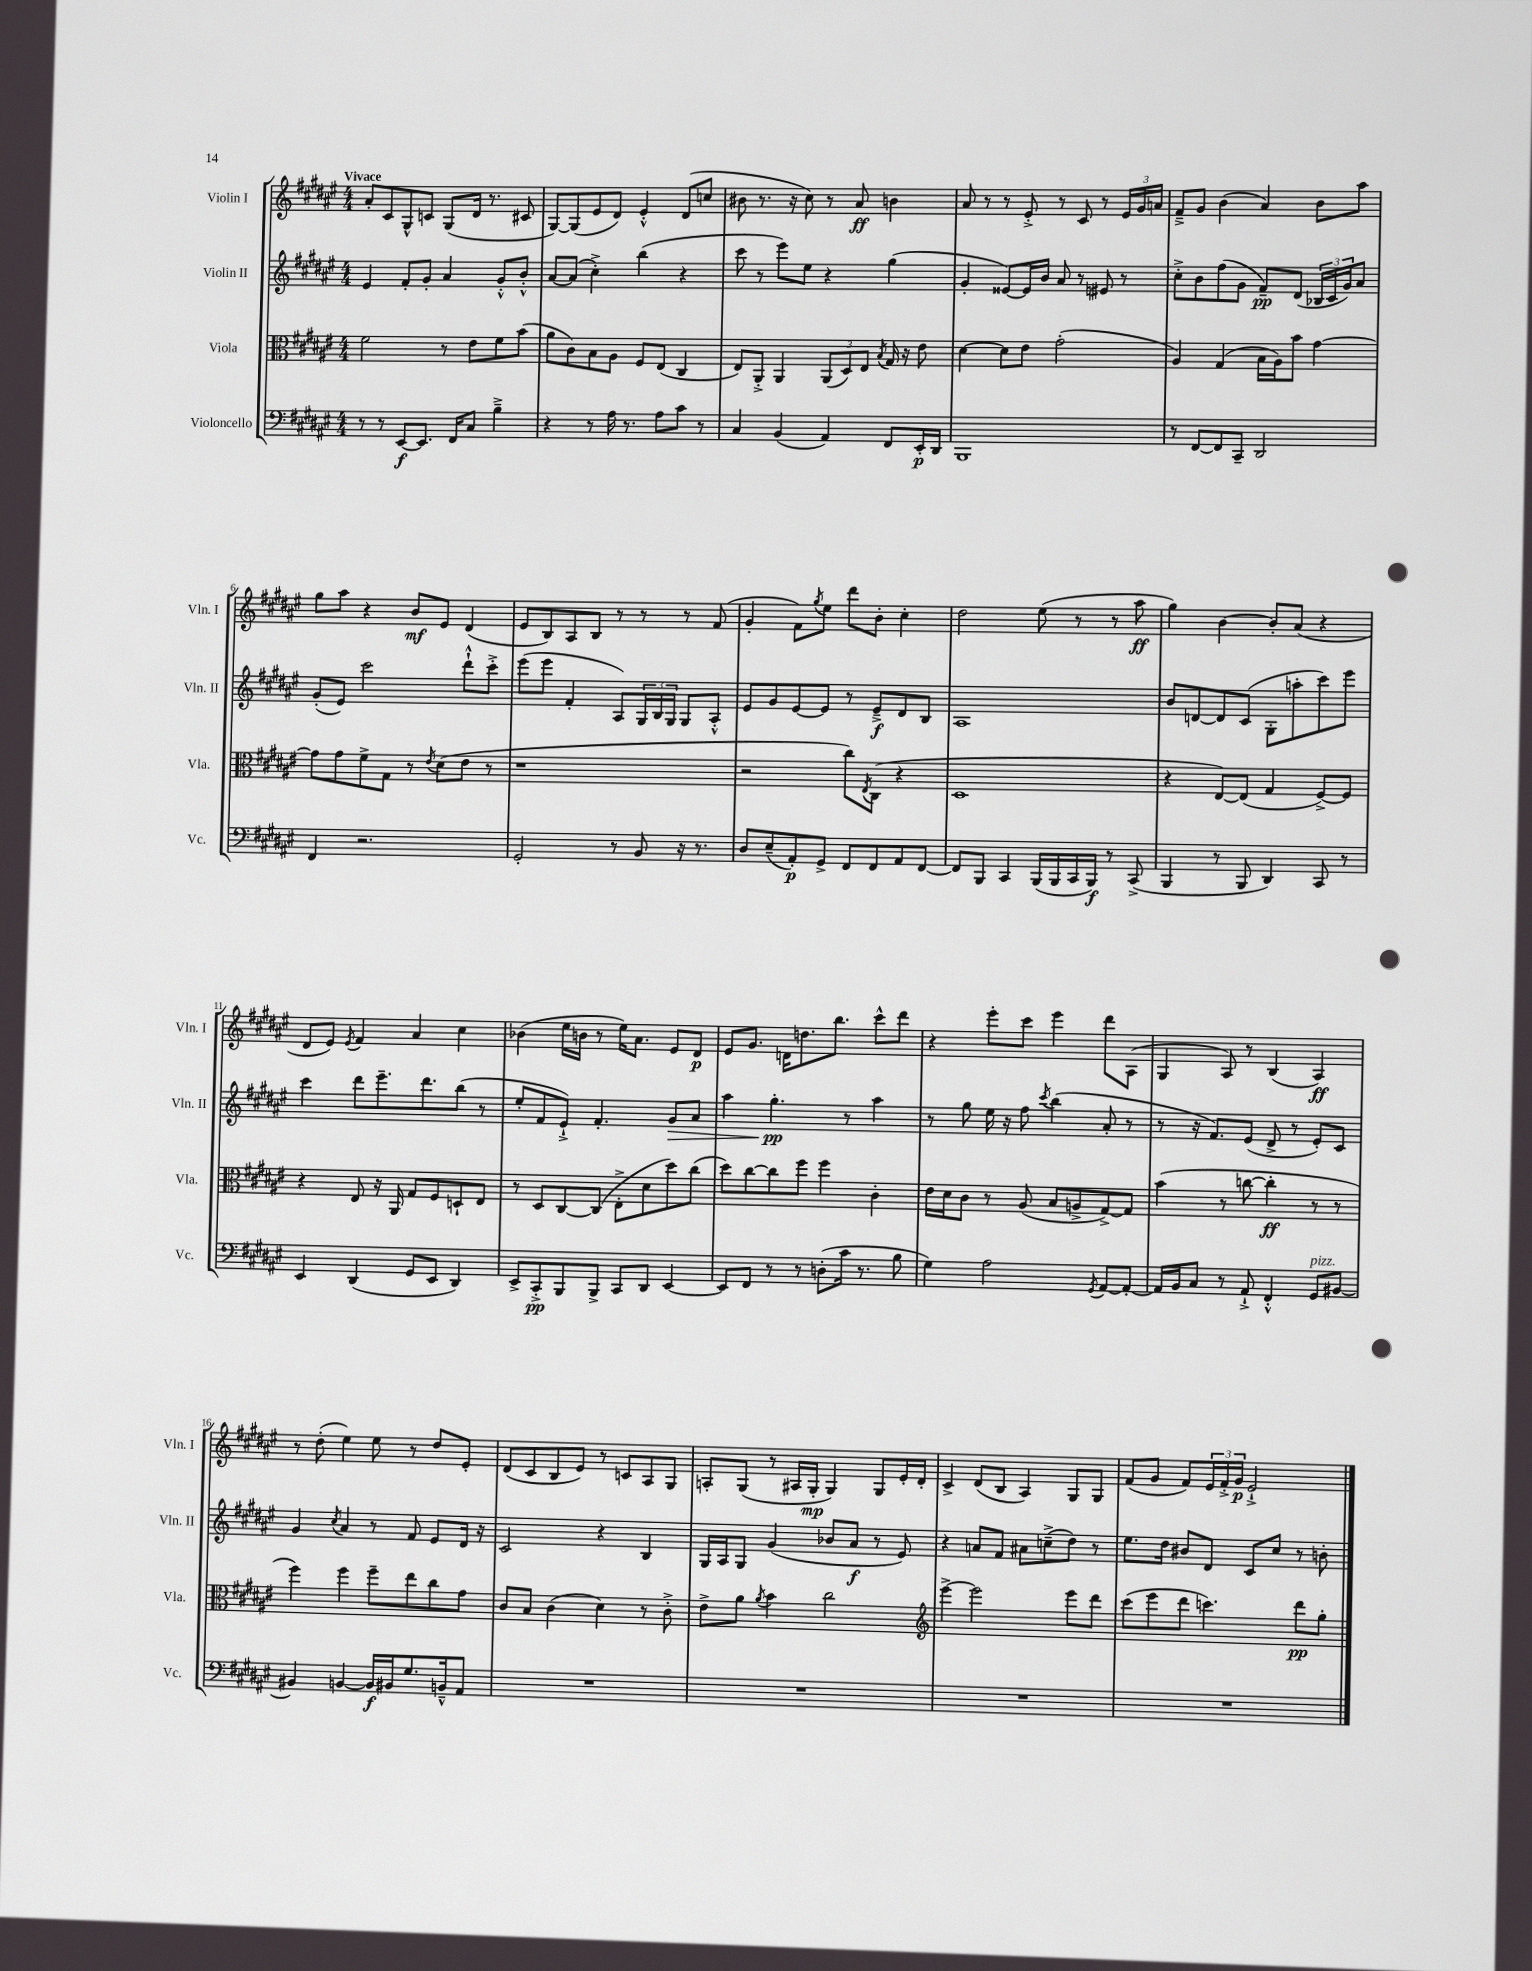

**kern	**kern	**kern	**kern
*staff4	*staff3	*staff2	*staff1
*clefF4	*clefC3	*clefG2	*clefG2
*k[f#c#g#d#a#e#]	*k[f#c#g#d#a#e#]	*k[f#c#g#d#a#e#]	*k[f#c#g#d#a#e#]
*M4/4	*M4/4	*M4/4	*M4/4
8r	2f#	4e#	8a#'
8r	.	.	8c#
[8EE#	.	8f#'	8G#^^
8.EE#]	.	8g#'	8c
.	8r	4a#	(8G#
16FF#	.	.	.
8C#	8e#	.	16d#
.	.	.	8.r
4B~^	8f#	8g#'^^	.
.	(8b	8b'^^	8c#
=	=	=	=
4r	8a#	[8a#	[8G#)
.	8c#)	(8a#]	(8G#]
8r	8B	4cc#'^)	8e#
16A#	8A#	.	8d#)
8.r	.	.	.
.	8F#	(4bb	4e#'^^
8A#	(8E#	.	.
8c#	4C#	4r	(8d#
8r	.	.	8cc
=	=	=	=
4C#	8E#)	8ccc#	8b#
.	8AA#'^	8r	8.r
(4BB	4AA#	8eee#)	.
.	.	.	16r
.	.	8ee#	8cc#)
4AA#)	(12AA#	4r	8r
.	12D#)	.	.
.	.	.	8a#
.	12E#	.	.
.	8qB	.	.
8FF#	16G#	(4gg#	4b
.	16r	.	.
16EE#'	8e#	.	.
16DD#	.	.	.
=	=	=	=
1BBB	[4d#	4g#'	8a#
.	.	.	8r
.	8d#]	[8e##)	8r
.	8e#	16e##]	8e#'^
.	.	16b	.
.	(2g#'	8a#	8r
.	.	8r	8c#
.	.	8e#	8r
.	.	8r	24e#
.	.	.	24g#
.	.	.	24a
=	=	=	=
8r	4A#)	8cc#'^	8f#~^
[8FF#	.	8b	8g#
8FF#]	(4G#	(8ff#	(4b
8CC#~	.	8g#	.
2DD#	16B	8f#~)	4a#)
.	16A#)	.	.
.	8b	(8d#	.
.	[4g#	24B-	8b
.	.	24c#	.
.	.	24g#)	.
.	.	8a#	8aa#
=	=	=	=
4FF#	8g#]	(8g#'	8gg#
.	8g#	8e#)	8aa#
2.r	8f#^	2ccc#	4r
.	8G#	.	.
.	8r	.	8b
.	8qe#	.	.
.	(8d#	.	8e#
.	8e#	8ddd#`^^	(4d#
.	8r	8ccc#'^	.
=	=	=	=
2GG#'	1r	(8eee#	8e#
.	.	8eee#	8B)
.	.	4f#'	8A#
.	.	.	8B
8r	.	8A#)	8r
8BB	.	24G#	8r
.	.	24B	.
.	.	24G#	.
16r	.	8G#	8r
8.r	.	.	.
.	.	8A#'^^	(8f#
=	=	=	=
8D#	2r	8e#	4g#'
(8E#~	.	8g#	.
8AA#')	.	[8e#	8f#)
.	.	.	8qgg#
8GG#^	.	8e#]	8ee#
8FF#	8cc#)	8r	8ddd#
.	8qE#	.	.
8FF#	(8C#	8e#~^	8b'
8AA#	4r	8d#	4cc#'
[8FF#	.	8B	.
=	=	=	=
8FF#]	1D#	1A#	2dd#
8BBB	.	.	.
4CC#	.	.	.
(16BBB	.	.	(8ee#
16BBB	.	.	.
16CC#	.	.	8r
16BBB)	.	.	.
8r	.	.	8r
(8CC#^	.	.	8aa#
=	=	=	=
4BBB	4r	8b	4gg#)
.	.	[8d	.
8r	[8E#)	8d]	[4b
8BBB	(8E#]	(8c#	.
4DD#)	4G#	8G#'	8b']
.	.	8aa'	(8a#
8CC#	[8F#^)	8ccc#)	4r
8r	8F#]	8eee#	.
=	=	=	=
4EE#	4r	4ccc#	8d#
.	.	.	8e#)
.	.	.	8qe#
(4DD#	8E#	8ddd#	4f#
.	16r	8.eee#~	.
.	16AA#	.	.
8GG#	8G#	.	4a#
.	.	8.ddd#	.
8EE#	8F#	.	.
4DD#)	8D`	(8bb	4cc#
.	8E#	8r	.
=	=	=	=
8EE#^	8r	8ee#'	(4b-
8CC#'^	8D#	8f#	.
8BBB	[8C#	8e#`^)	16ee#
.	.	.	16b
8BBB^	(8C#]	4.f#'	8r
8CC#	8E#'^	.	16ee#)
.	.	.	8.a#
8DD#	8d#	.	.
[4EE#	8dd#)	8g#	8e#
.	(8cc#	8a#	8d#
=	=	=	=
8EE#]	8dd#)	4aa#	8e#
8FF#	[8cc#	.	8.g#
8r	8cc#]	4.gg#'	.
.	.	.	16d
8r	8ff#	.	8.dd
(8D'	4ff#	.	.
.	.	.	8.bb
16c#	.	8r	.
8.r	.	.	.
.	4c#'	4aa#	8ccc#^^
8B	.	.	8ddd#
=	=	=	=
4G#)	16e#	8r	4r
.	16d#	.	.
.	8c#	8gg#	.
2A#	8r	16ee#	8eee#'
.	.	16r	.
.	(8A#	8ff#	8ccc#
.	.	8qccc#	.
.	8B	(4bb	4eee#
.	8A^	.	.
8qGG#	.	.	.
[8AA#	[8G#^)	8a#'	8ddd#
8AA#'_	8G#]	8r	(8A#
=	=	=	=
16AA#]	(4b	8r	4G#
16BB	.	.	.
8C#	.	16r	.
.	.	8.f#)	.
8r	8r	.	8A#)
8AA#`^	[8cc	(8e#	8r
4FF#'^^	4cc']	8d#^	(4B
.	.	8r	.
8GG#	8r	8e#')	4A#)
[8BB#	8r	8c#	.
=	=	=	=
4BB#]	4ff#)	4g#	8r
.	.	.	(8dd#'
.	.	8qcc#	.
[4BB	4ff#	4a#	4ee#)
16BB]	8ff#~	8r	8ee#
16BB#	.	.	.
8.G#	8ee#	8f#	8r
.	8cc#	8e#	8dd#
16BB~^^	.	.	.
8AA#	8g#	16d#	8e#'
.	.	16r	.
=	=	=	=
1r	8c#	2c#	(8d#
.	8B	.	8c#
.	(4c#	.	8B
.	.	.	8e#)
.	4d#)	4r	8r
.	.	.	8c
.	8r	4B	8A#
.	8c#'^	.	8G#
=	=	=	=
1r	8e#^	16G#	8A'
.	.	16A#	.
.	8a#	8G#	(8G#
.	8qa#	.	.
.	4b	(4g#	8r
.	.	.	16A#
.	.	.	16G#'
.	2cc#	8b-	4G#)
.	.	8a#	.
.	.	8r	8G#
.	.	8e#)	16e#'
.	.	.	16d#'
=	=	=	=
*	*clefG2	*	*
1r	[4eee#^	4r	4c#^
.	2eee#]	8a	(8d#
.	.	8f#	8B
.	.	8a#	4A#)
.	.	(8cc~^	.
.	8eee#	8dd#)	8G#
.	8ddd#	8r	8G#
=	=	=	=
1r	(8ccc#	8.ee#	(8f#
.	8eee#	.	8g#
.	.	16dd#	.
.	8ddd#	8b#	8f#)
.	4.ccc)	8d#	24e#
.	.	.	24f#'^
.	.	.	24g#
.	.	8c#	2e#`^
.	.	8cc#	.
.	8ddd#	8r	.
.	8gg#'	8b'	.
==	==	==	==
*-	*-	*-	*-
